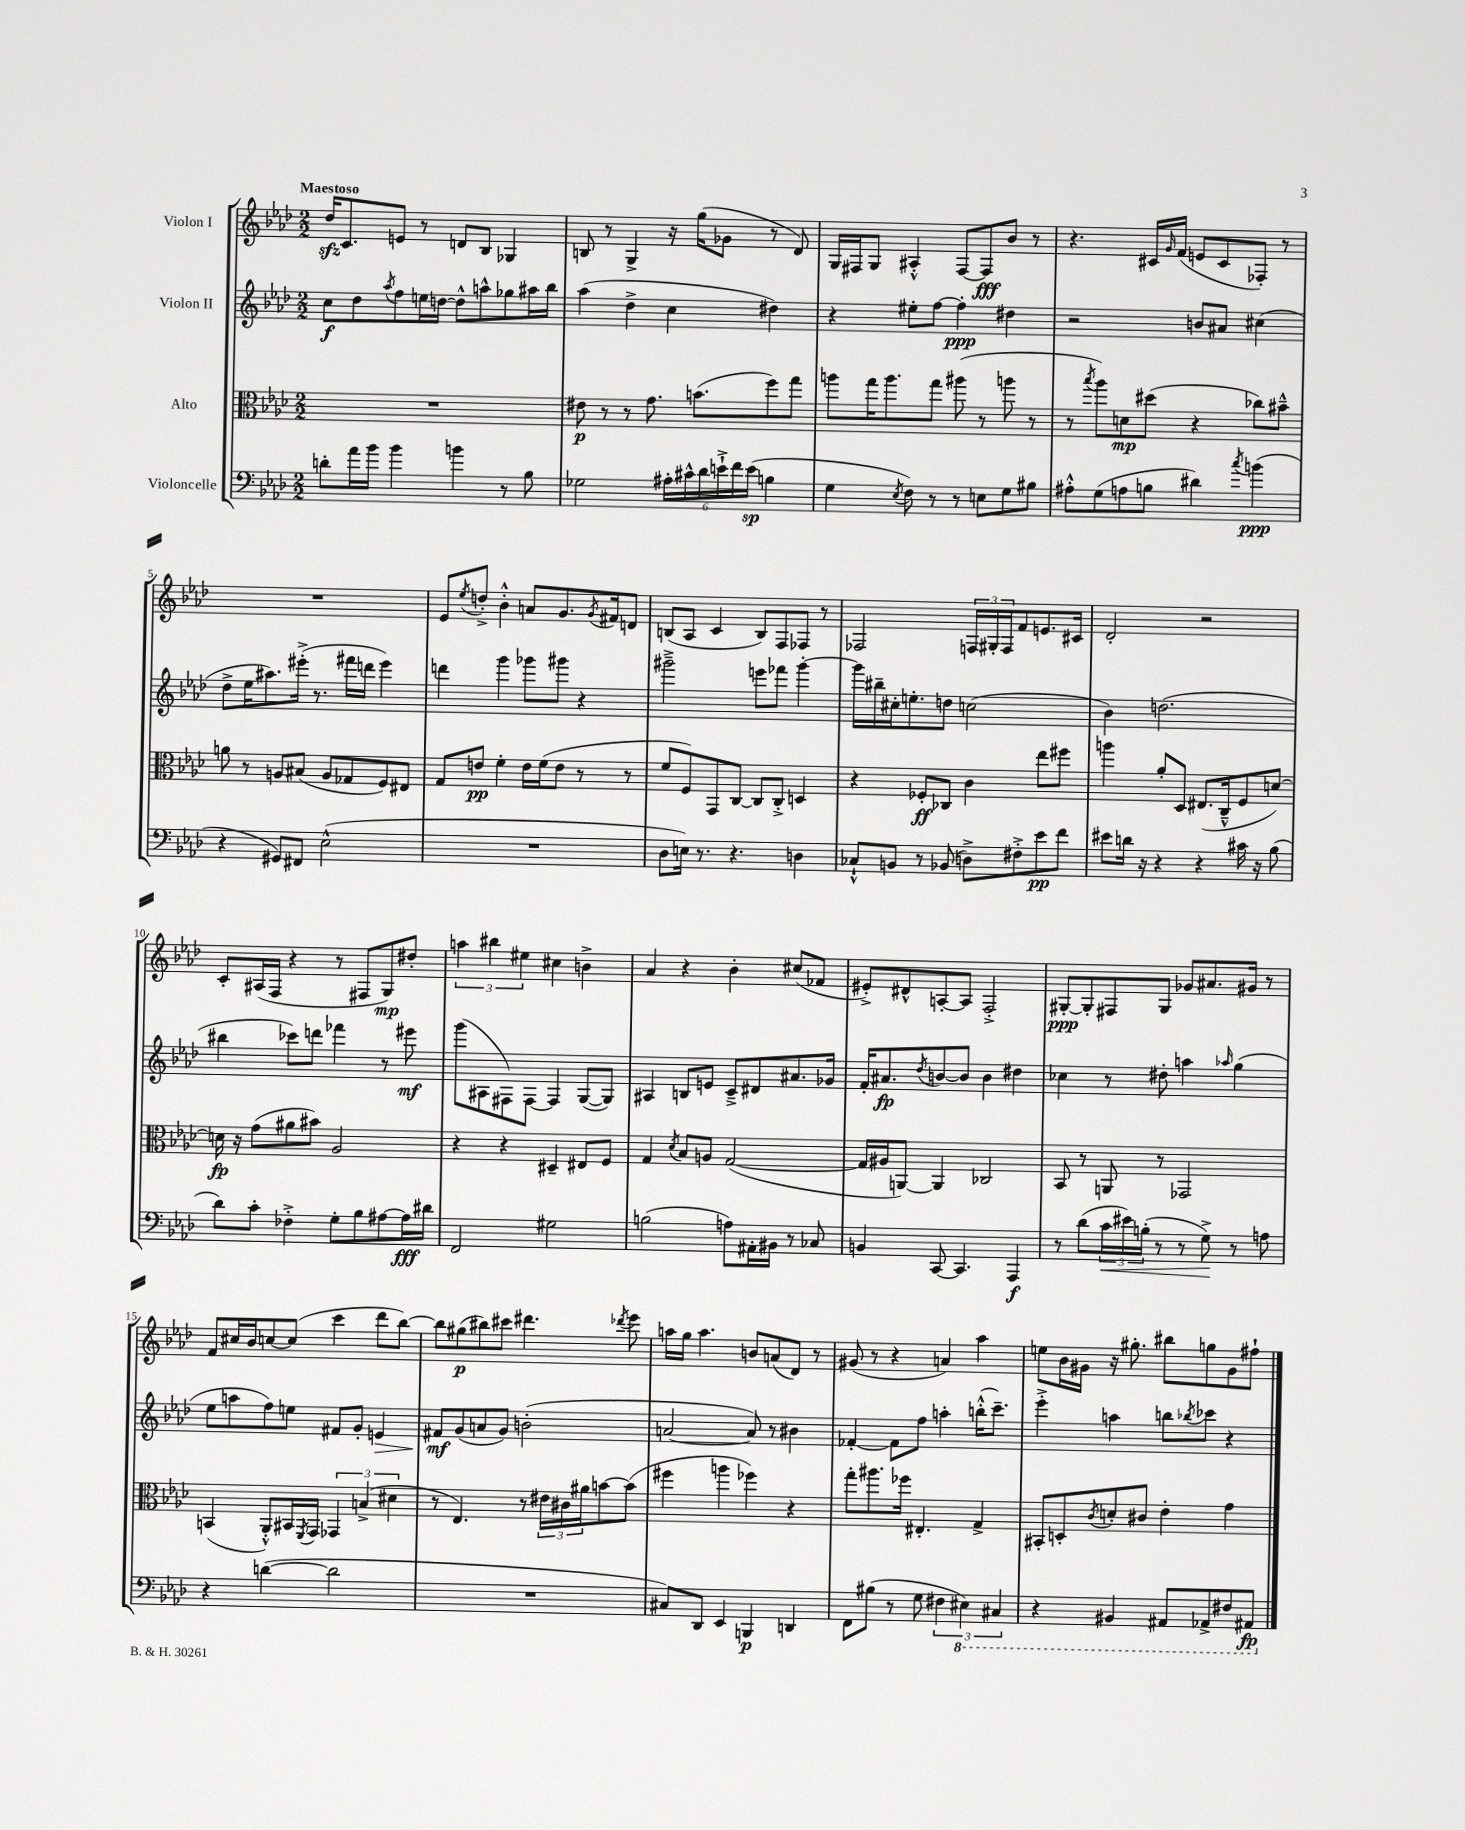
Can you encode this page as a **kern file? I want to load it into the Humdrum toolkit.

**kern	**kern	**kern	**kern
*staff4	*staff3	*staff2	*staff1
*clefF4	*clefC3	*clefG2	*clefG2
*k[b-e-a-d-]	*k[b-e-a-d-]	*k[b-e-a-d-]	*k[b-e-a-d-]
*M2/2	*M2/2	*M2/2	*M2/2
8d'	1r	8cc	16dd-
.	.	.	8.c
16a-	.	8dd-	.
16b-	.	.	.
.	.	8qaa-	.
4b-	.	8ff	8e
.	.	16ee	8r
.	.	[16dd	.
4b	.	8dd^^]	8d
.	.	8aa^^	8B-
8r	.	8gg-	4G-
8B-	.	16aa#	.
.	.	16bb-	.
=	=	=	=
2G-	8e#	(4aa-	8B
.	8r	.	8r
.	8r	4dd-^	4G^
.	8.g	.	.
24A#'	.	4cc	16r
24c#^^	.	.	.
.	(8.b	.	(16gg
24d-	.	.	.
24e`^	.	.	8g-
24f	.	.	.
(24e	.	.	.
4B	8ff)	4dd#)	8r
.	8gg	.	8d-)
=	=	=	=
4G	8aa	4r	16G
.	.	.	16F#
.	16gg	.	8G
.	8.aa	.	.
8qE-	.	.	.
8F)	.	8ee#'	4A#'^^
8r	8gg	[8ff	.
8r	(8aa#	4ff']	[8F#
8E	8r	.	8F#]
8G	8aa	4dd#	8b-
8B#	8r	.	8r
=	=	=	=
8A#'^^	8r	2r	4.r
.	8qbb-	.	.
(8G	8aa-)	.	.
8A	8d	.	.
8B	(8dd#	.	16c#
.	.	.	16qqg
.	.	.	(16f
4d#)	4r	8b	8e
.	.	8a#	8c#
8qcc	.	.	.
(4b	8cc-)	(4cc#	8F-')
.	8b#~^^	.	8r
=	=	=	=
4r	8a	8dd-^	1r
.	8r	16ee-	.
.	.	8.aa#)	.
8GG#)	8A	.	.
8FF#	(8B#	(16eee#'^	.
.	.	8.r	.
(2E-^^	8A	.	.
.	8G-	16fff#	.
.	.	16ddd	.
.	8F)	4eee#)	.
.	8E#	.	.
=	=	=	=
1r	8G	4ddd	8e-
.	.	.	8qee-
.	8e	.	8dd'^
.	4f'	4ggg	4b-'^^
.	16e	8ggg-	8a
.	(16f	.	.
.	8e	8ggg#	8.g
.	8r	4r	.
.	.	.	8qg
.	.	.	16f#
.	8r	.	8d
=	=	=	=
8D-	8f	2ggg#~^	(8B
16E)	8F)	.	8A-
8.r	.	.	.
.	8GG	.	4c
4.r	[8C	.	.
.	8C]	8eee	8B)
.	8C'^	8fff-	8F
4D	4D	[4ggg#'	8F-
.	.	.	8r
=	=	=	=
8C-`^^	4r	16ggg#]	2F-
.	.	16bb#~	.
8BB	.	16cc#'	.
.	.	8.ee'	.
8r	8F-'	.	.
(8BB-	8C-	8dd	.
8D^)	4c	(2cc	24F
.	.	.	24G#'
.	.	.	24F
8F#'^	.	.	8f
8e-	8ee-	.	8.e
8f	8ff#	.	.
.	.	.	16c#
=	=	=	=
8e#	4aa	4b-)	2d-'
16d	.	.	.
16r	.	.	.
4r	8a-'	(2.dd	.
.	8D-	.	.
4r	(8.E#	.	2r
.	16C~^^	.	.
16c#	8F	.	.
16r	.	.	.
(8B-	[8d)	.	.
=	=	=	=
8d-)	16d]	4bb#	8c'
.	16r	.	.
8c'	(8g	.	(16A#
.	.	.	16F
4F-'^	8a#	8ccc-)	4r
.	8b#)	8ddd	.
8G'	2A-	4fff-	8r
8B-	.	.	8F#
[8A#	.	8r	8G)
16A#]	.	8eee#	8dd#'
16d#	.	.	.
=	=	=	=
2FF	4r	(8ggg	6aa
.	.	8A#	.
.	.	.	6bb#
.	4r	8F#)	.
.	.	.	6ee#
.	.	[8F#	.
2G#	4D#~	4F#]	4cc#
.	8E#	([8G	4b^
.	8F	8G])	.
=	=	=	=
(2B	4G	4A#	4a-
.	8qd-	.	.
.	8B-	8B	4r
.	8A	8e	.
8A)	([2G	8c~^	4b-'
16AA#'	.	8d#	.
16BB#	.	.	.
8r	.	8.a#	(8cc#
8C-	.	.	8f-
.	.	16g-	.
=	=	=	=
4BB	16G]	16f'	8e#'^)
.	16A#	8.a#	.
.	[8AA)	.	8d#^^
.	.	8qdd-	.
[8CC	4AA]	[8b	[8A'
4.CC]	.	8b]	8A]
.	2C-	4b	2F'^
4AAA-	.	4dd#	.
=	=	=	=
8r	8BB-	4cc-	[8G#'
(8d-	8r	.	8G#']
24c	8AA	8r	8F#
24e#)	.	.	.
(24B'	.	.	.
8r	8r	8dd#'	8G#
8r	2GG-	4aa	8g-
8G^)	.	.	8.a#
.	.	16qqaa-	.
8r	.	(4gg	.
.	.	.	16g#
8A	.	.	8r
=	=	=	=
4r	(4BB	8ee-	8f
.	.	8aa	16cc#
.	.	.	16b-
([4d	8AA-'^^)	8ff)	[8cc
.	16BB#	8ee	(8cc]
.	8qFF	.	.
.	16GG	.	.
2d]	6GG-	8f#	4ccc
.	.	8g'	.
.	(6B^	.	.
.	.	4e	8ddd-
.	6d#	.	.
.	.	.	[8bb-)
=	=	=	=
1r	8r	8f#	8bb-]
.	4.E-)	(8g	(8gg#
.	.	8a	8bb#)
.	.	8g)	8ccc#
.	8r	(2b'	4.ddd#
.	24e#	.	.
.	24c#	.	.
.	24a#	.	.
.	[8b	.	.
.	.	.	8qddd-
.	(8b]	.	8eee-
=	=	=	=
8C#)	4ff#	[2a	16aa
.	.	.	16gg
8DD-	.	.	4.aa
4EE-	4aa	.	.
4BBB	4ff-)	8a])	8b
.	.	8r	(8a
4DD	4r	4b#	8d-)
.	.	.	8r
=	=	=	=
8FF	8gg'	[4f-'	(8g#
(8B#	8.aa#	.	8r
8r	.	8f-]	4r
.	16ff-	.	.
8G	4.E#'	8ff	.
6F#	.	4aa'	4a)
6EE#)	.	.	.
.	4G^	(16bb'^^	4aa-
.	.	8.ccc~)	.
6CC#	.	.	.
=	=	=	=
4r	8BB#'	4eee-'^	8ee
.	8D'	.	16b-
.	.	.	16g#
.	8qc	.	.
4BBB#	8d'	4aa	16r
.	.	.	8.gg#'
.	8c#	.	.
8AAA#	4e-'	8bb	8bb#
.	.	8qbb-	.
8AAA-^	.	8ccc-	8gg
8FF#	4g	4r	8g#
8AAA#	.	.	8ff#`
==	==	==	==
*-	*-	*-	*-
